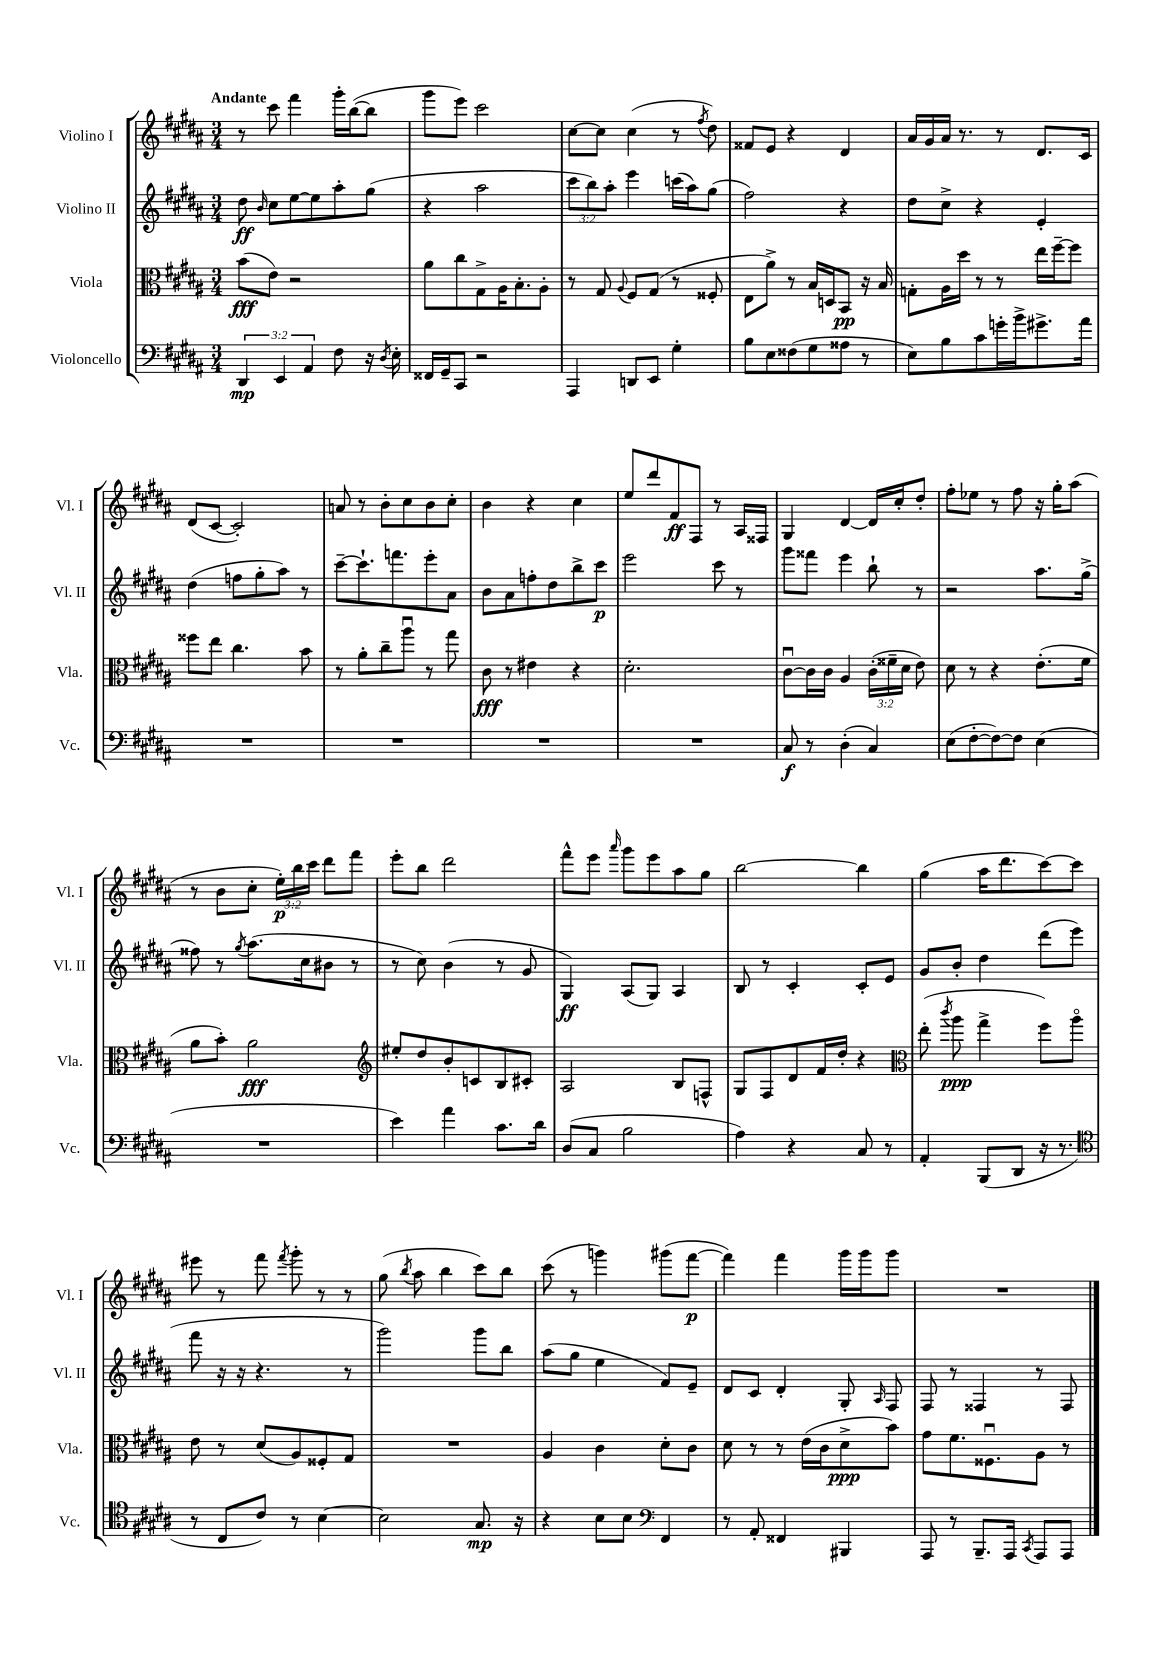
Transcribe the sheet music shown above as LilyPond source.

<<
\new StaffGroup <<
\new Staff = "s0" \with { instrumentName = "Violino I" shortInstrumentName = "Vl. I" } {
    \clef treble \key b \major \numericTimeSignature \time 3/4 \override Staff.TupletNumber.text = #tuplet-number::calc-fraction-text \tempo "Andante"
    \autoBeamOff r8 cis'''8 fis'''4 gis'''16[-. b''16~( b''8] |
    gis'''8[ e'''8]) cis'''2 |
    cis''8[~ cis''8] cis''4( r8 \acciaccatura { fis''8 } dis''8) |
    fisis'8[ e'8] r4 dis'4 |
    ais'16[ gis'16 ais'16] r8. r8 dis'8.[ cis'16] |
    dis'8[( cis'8]~ cis'2-.) |
    a'8 r8 b'8[-. cis''8 b'8 cis''8]-. |
    b'4 r4 cis''4 |
    e''8[ dis'''8 fis'8\ff fis8] r8 ais16[ fisis16] |
    gis4 dis'4~ dis'16[ cis''16-. dis''8]-. |
    fis''8[-. ees''8] r8 fis''8 r16 gis''16[-. ais''8]( |
    r8 b'8[ cis''8]-. \tuplet 3/2 { e''16[-.\p) b''16 cis'''16] } dis'''8[ fis'''8] |
    e'''8[-. b''8] dis'''2 |
    fis'''8[-^ e'''8] \grace { ais'''16 } gis'''8[ e'''8 ais''8 gis''8] |
    b''2~ b''4 |
    gis''4( ais''16[ dis'''8. cis'''8~) cis'''8] |
    eis'''8 r8 fis'''8 \acciaccatura { fis'''8 } gis'''8-. r8 r8 |
    gis''8( \acciaccatura { b''8 } ais''8 b''4 cis'''8[) b''8] |
    cis'''8( r8 g'''4) gis'''8[( fis'''8]~\p |
    fis'''4) fis'''4 gis'''16[ gis'''16 gis'''8] |
    R2. \bar "|." |
}
\new Staff = "s1" \with { instrumentName = "Violino II" shortInstrumentName = "Vl. II" } {
    \clef treble \key b \major \numericTimeSignature \time 3/4 \override Staff.TupletNumber.text = #tuplet-number::calc-fraction-text
    \autoBeamOff dis''8\ff \grace { b'16 } cis''8[ e''8~ e''8 ais''8-. gis''8]( |
    r4 ais''2 |
    \tuplet 3/2 { cis'''8[ b''8) ais''8]-. } e'''4 c'''16[( ais''16) gis''8]( |
    fis''2) r4 |
    dis''8[ cis''8]-> r4 e'4-. |
    dis''4( f''8[ gis''8-. ais''8]) r8 |
    cis'''8[~-- cis'''8.-! f'''8. e'''8-. ais'8] |
    b'8[ ais'8 f''8-. dis''8 b''8-> cis'''8]\p |
    e'''2 cis'''8 r8 |
    gis'''8[ fisis'''8] e'''4 b''8-! r8 |
    r2 ais''8.[ gis''16]->( |
    fisis''8) r8 \acciaccatura { gis''8 } ais''8.[( cis''16 bis'8] r8 |
    r8 cis''8) b'4( r8 gis'8 |
    gis4\ff) ais8[( gis8]) ais4 |
    b8 r8 cis'4-. cis'8[-. e'8] |
    gis'8[ b'8]-. dis''4 dis'''8[( e'''8] |
    fis'''8 r16 r16 r4. r8 |
    gis'''2) gis'''8[ b''8] |
    ais''8[( gis''8] e''4 fis'8[) e'8]-- |
    dis'8[ cis'8] dis'4-. gis8-. \grace { ais16 } fis8 |
    fis8 r8 fisis4 r8 fisis8 \bar "|." |
}
\new Staff = "s2" \with { instrumentName = "Viola" shortInstrumentName = "Vla." } {
    \clef alto \key b \major \numericTimeSignature \time 3/4 \override Staff.TupletNumber.text = #tuplet-number::calc-fraction-text
    \autoBeamOff b'8[\fff( e'8]) r2 |
    ais'8[ cis''8 gis8-> ais16 b8.-. ais8]-. |
    r8 gis8 \appoggiatura { ais8 } fis8[ gis8]( r8 fisis8-. |
    e8[ ais'8]->) r8 b16[ d16 b,8]\pp r16 b16 |
    g8[-. ais16 dis''16] r8 r8 e''16[ fis''16~-- fis''8] |
    fisis''8[ e''8] cis''4. b'8 |
    r8 ais'8[-. cis''8-- ais''8]\downbow r8 gis''8 |
    cis'8\fff r8 eis'4 r4 |
    dis'2.-. |
    cis'8[~\downbow cis'16 cis'16] ais4 \tuplet 3/2 { cis'16[-.( fisis'16-- dis'16] } e'8) |
    dis'8 r8 r4 e'8.[-.( fis'16] |
    ais'8[ b'8]-.) ais'2\fff |
    \clef treble eis''8[-. dis''8 b'8-. c'8 b8 cis'8]-. |
    ais2 b8[ f8]-^ |
    gis8[ fis8 dis'8 fis'16 dis''16]-. r4 |
    \clef alto e''8-.( \acciaccatura { cis'''8 } ais''8\ppp gis''4-> fis''8[) ais''8]\flageolet |
    e'8 r8 dis'8[( ais8) fisis8-. gis8] |
    R2. |
    ais4 cis'4 dis'8[-. cis'8] |
    dis'8 r8 r8 e'16[( cis'16 dis'8->\ppp b'8]) |
    gis'8[ fis'8. fisis8.\downbow ais8] r8 \bar "|." |
}
\new Staff = "s3" \with { instrumentName = "Violoncello" shortInstrumentName = "Vc." } {
    \clef bass \key b \major \numericTimeSignature \time 3/4 \override Staff.TupletNumber.text = #tuplet-number::calc-fraction-text
    \autoBeamOff \tuplet 3/2 { dis,4\mp e,4 ais,4 } fis8 r16 \acciaccatura { dis8 } e16-. |
    fisis,16[ gis,16-- cis,8] r2 |
    ais,,4 d,8[ e,8] gis4-. |
    b8[ e8 fisis8( gis8 aisis8] r8 |
    e8[) b8 cis'8 g'16-. b'16-> gis'8.-> ais'16] |
    R2. |
    R2. |
    R2. |
    R2. |
    cis8\f r8 dis4-.( cis4) |
    e8[( fis8~-. fis8~) fis8] e4( |
    R2. |
    e'4) ais'4 cis'8.[ dis'16] |
    dis8[( cis8] b2 |
    ais4) r4 cis8 r8 |
    ais,4-. b,,8[( dis,8] r16 r8. |
    \clef tenor r8 cis8[ cis'8]) r8 b4~ |
    b2 gis8.\mp r16 |
    r4 b8[ b8] \clef bass fis,4 |
    r8 ais,8-. fisis,4 bis,,4 |
    ais,,8 r8 b,,8.[-- ais,,16] \acciaccatura { cis,8 } ais,,8[ ais,,8] \bar "|." |
}
>>
>>
\layout { \context { \Score \remove "Bar_number_engraver" } }
